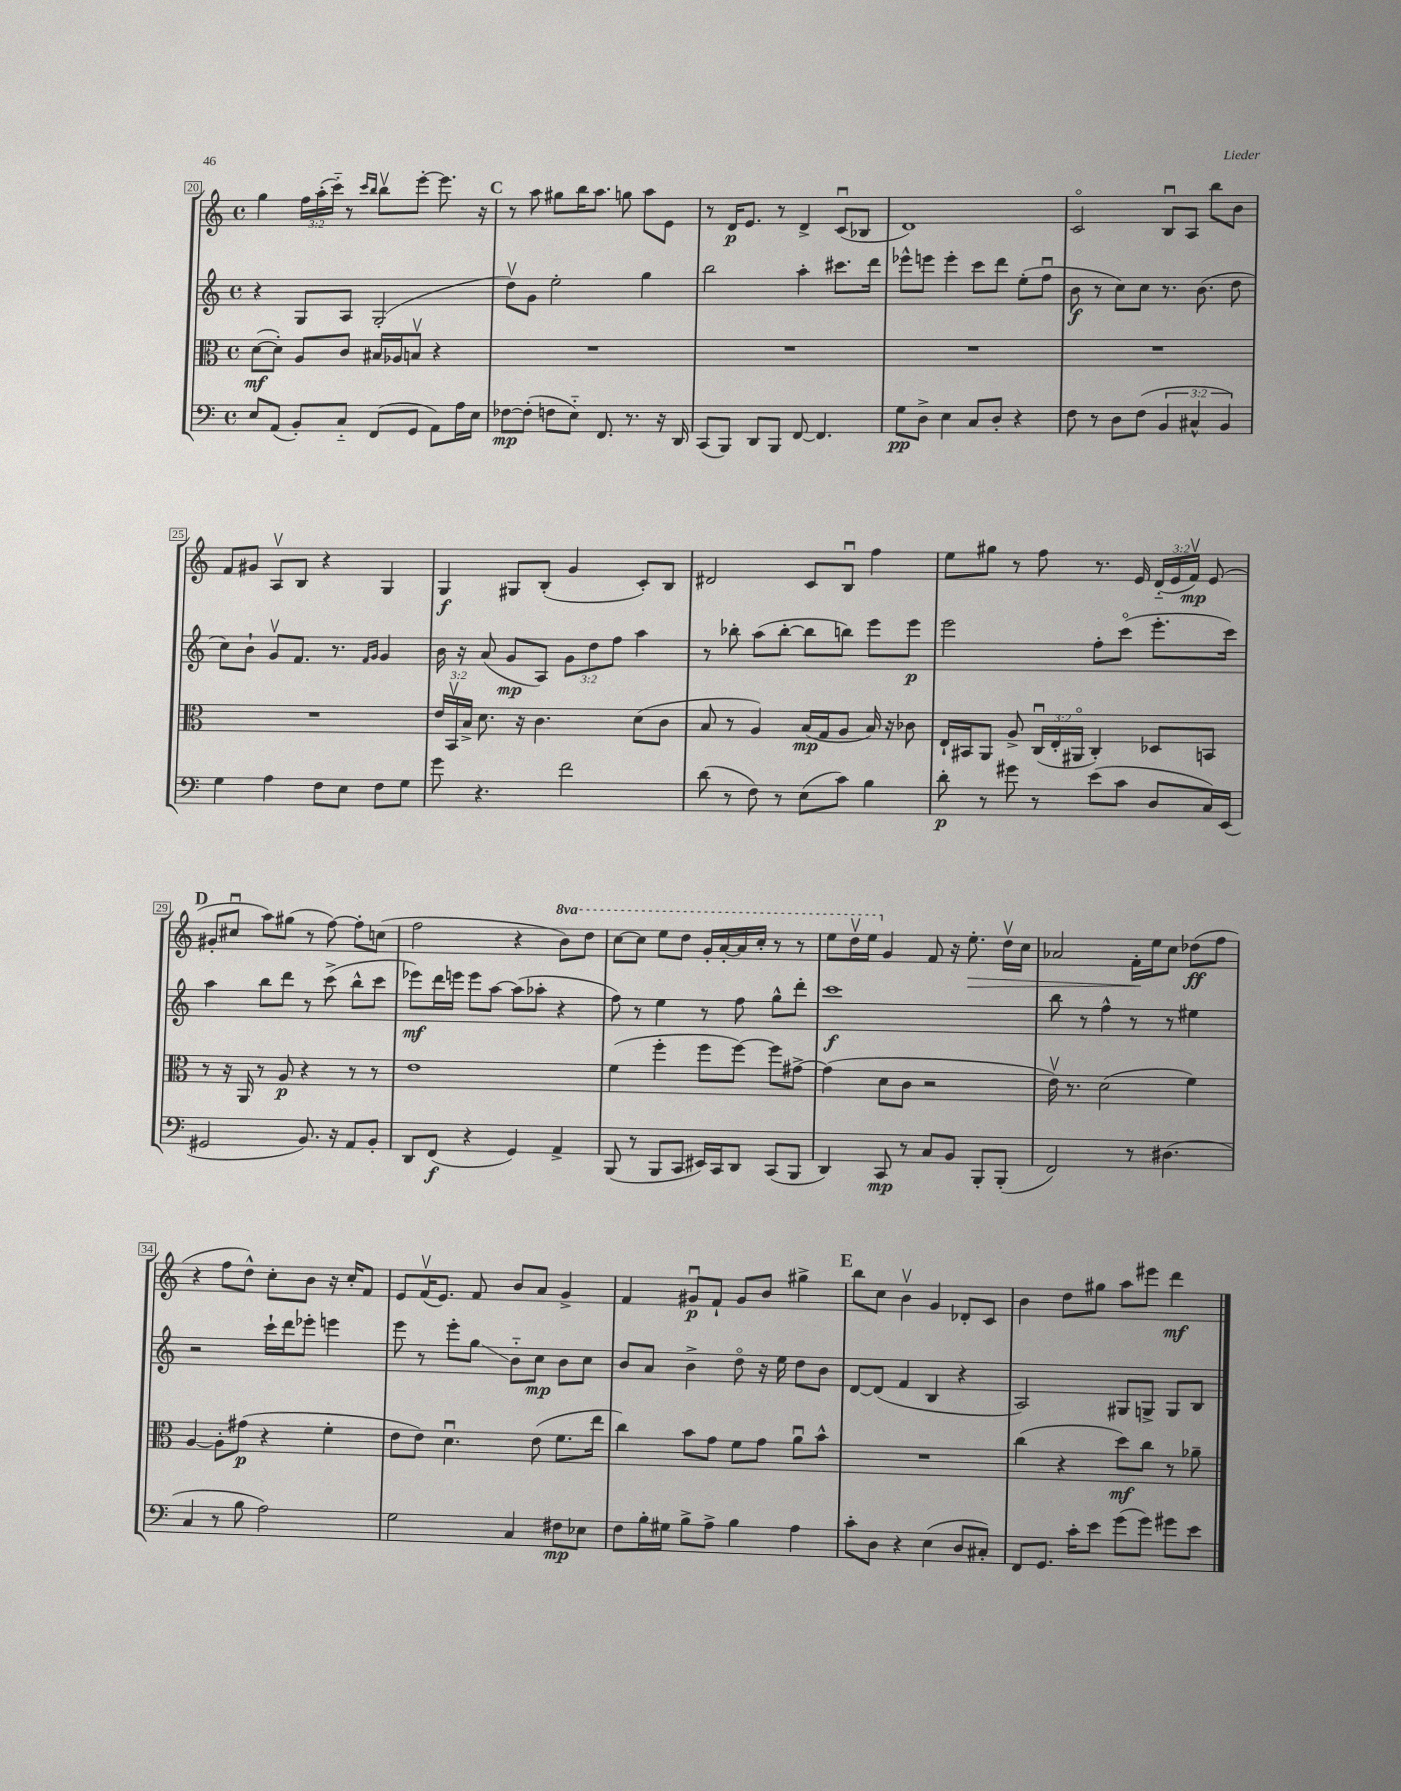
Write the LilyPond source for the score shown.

<<
\new StaffGroup <<
\new Staff = "s0" {
    \clef treble \key c \major \defaultTimeSignature \time 4/4 \override Staff.TupletNumber.text = #tuplet-number::calc-fraction-text \set Staff.ottavationMarkups = #ottavation-simple-ordinals
    \autoBeamOff g''4 \tuplet 3/2 { f''16[ a''16-.( c'''16]-_) } r8 \grace { c'''16[ b''16] } b''8[\upbow e'''8]~-. e'''8. r16 |
    \mark \markup { \bold "C" } r8 a''8 gis''8[ b''16 a''8.] g''8 a''8[ e'8] |
    r8 d'16[\p e'8.] r8 d'4-> c'8[\downbow( bes8] |
    d'1) |
    c'2\flageolet b8[\downbow a8] b''8[ b'8] |
    f'8[ gis'8] a8[\upbow b8] r4 g4 |
    g4\f gis8[ b8]-.( g'4 c'8[-.) b8] |
    dis'2 c'8[ b8]\downbow f''4 |
    e''8[ gis''8] r8 f''8 r8. e'16 \tuplet 3/2 { d'16[-_( e'16 f'16]\upbow\mp) } e'8( |
    \mark \markup { \bold "D" } gis'8[-. cis''8]\downbow a''8[) gis''8]( r8 f''8~) f''8[-. c''8]( |
    f''2 r4 \ottava #1 b''8[) d'''8] |
    c'''8[~ c'''8] e'''8[ d'''8] g''16[-. a''16~-. a''16 c'''16]-. r8 r8 |
    e'''8[ d'''16\upbow e'''16] \ottava #0 g'4 f'8 r16 e''8.-.\> d''16[\upbow c''16] |
    aes'2 f'16[-.\! e''16 c''8] des''8[\ff( f''8] |
    r4 f''8[ d''8]-^) c''8[-. b'8] r16 c''16[-. f'8] |
    e'8[ f'16\upbow( e'8.]) f'8 b'8[ a'8] g'4-> |
    f'4 gis'8[\downbow\p f'8]-! gis'8[ b'8] gis''4-> |
    \mark \markup { \bold "E" } b''8[ c''8] b'4\upbow g'4 des'8[-. c'8] |
    b'4 d''8[ gis''8] a''8[ eis'''8] d'''4\mf \bar "|." |
}
\new Staff = "s1" {
    \clef treble \key c \major \defaultTimeSignature \time 4/4 \override Staff.TupletNumber.text = #tuplet-number::calc-fraction-text
    \autoBeamOff r4 g8[ a8] g2-.( |
    \mark \markup { \bold "C" } d''8[\upbow) g'8] e''2-. g''4 |
    b''2 a''4-. cis'''8.[ d'''16] |
    ees'''8[-^ e'''8] e'''4-. c'''8[ d'''8] e''8[-.( f''8]\downbow |
    b'8\f r8 c''8[) c''8] r8. b'8.( d''8 |
    c''8[) b'8]-! g'8[\upbow f'8.] r8. \grace { f'16[ g'16] } g'4 |
    b'16 r16 a'8( g'8[\mp a8]) \tuplet 3/2 { g'8[ d''8 f''8] } a''4 |
    r8 bes''8-. a''8[( bes''8]~-. bes''8[ b''8]) e'''8[ e'''8]\p |
    e'''2 f''8[-. c'''8]\flageolet( e'''8.[-. c'''16]) |
    \mark \markup { \bold "D" } a''4 b''8[ d'''8] r8 c'''8->( b''8[-^ c'''8] |
    ees'''8[\mf) d'''16 e'''16] e'''8[ a''8]~ a''8[( aes''8]-. r4 |
    f''8) r8 e''4 r8 f''8 g''8[-^ d'''8]-. |
    c'''1\f |
    b''8 r8 f''4-^ r8 r8 eis''4 |
    r2 c'''16[-! d'''16 ees'''8]-. e'''4 |
    e'''8 r8 e'''8[-. g''8]\glissando b'8[-_ c''8]\mp b'8[ c''8] |
    b'8[ a'8] b'4-> d''8\flageolet r16 e''16 d''8[ b'8] |
    \mark \markup { \bold "E" } d'8[~ d'8]( f'4 b4 r4 |
    a2) gis8[ g8]-> g8[ b8] \bar "|." |
}
\new Staff = "s2" {
    \clef alto \key c \major \defaultTimeSignature \time 4/4 \override Staff.TupletNumber.text = #tuplet-number::calc-fraction-text
    \autoBeamOff d'8[~\mf( d'8]-.) a8[ c'8] bis16[ aes16 b8]\upbow r4 |
    \mark \markup { \bold "C" } R1 |
    R1 |
    R1 |
    R1 |
    R1 |
    \tuplet 3/2 { e'16[ b,16\upbow b16]-> } d'8. r16 c'4. d'8[( c'8] |
    b8 r8 a4) b16[\mp( g16 a8] b16) r16 ces'8 |
    e16[-! bis,16 a,8] a8-> \tuplet 3/2 { c16[\downbow( e16-. ais,16]\flageolet } c4-.) des8[ b,8] |
    \mark \markup { \bold "D" } r8 r16 a,16 r8 a8\p r4 r8 r8 |
    e'1 |
    f'4( f''4-. f''8[ f''8]~) f''8[ gis'8]~-> |
    gis'4( d'8[ c'8] r2 |
    e'16\upbow) r8. d'2( f'4) |
    a4~ a8[-. gis'8]\p( r4 f'4-. |
    e'8[ e'8]) d'4.\downbow e'8( f'8.[ e''16] |
    c''4) b'8[ g'8] f'8[ g'8] a'8[\downbow b'8]-^ |
    \mark \markup { \bold "E" } R1 |
    c''4( r4 d''8[\mf) c''8] r8 aes'8-- \bar "|." |
}
\new Staff = "s3" {
    \clef bass \key c \major \defaultTimeSignature \time 4/4 \override Staff.TupletNumber.text = #tuplet-number::calc-fraction-text
    \autoBeamOff e8[ a,8]( b,8[-.) c8]-_ f,8[( g,8] a,8[) a16 e16] |
    \mark \markup { \bold "C" } fes8[~\mp fes8]-.( f8[ e8]-_) f,8. r8. r16 d,16 |
    c,8[( b,,8]) d,8[ b,,8] f,8~ f,4. |
    g8[\pp d8]-> e4 c8[ d8]-. r4 |
    f8 r8 d8[ f8]( \tuplet 3/2 { b,4 cis4-^ b,4) } |
    g4 a4 f8[ e8] f8[ g8] |
    g'8 r4. f'2 |
    d'8( r8 f8) r8 e8[( c'8]) b4 |
    d'8-.\p r8 gis'8 r8 e'8[( c'8] d8[ c16) e,16]( |
    \mark \markup { \bold "D" } gis,2 b,8.) r16 a,8[ b,8]-. |
    d,8[ f,8]\f( r4 g,4) a,4-> |
    b,,8( r8 b,,8[ c,8] eis,16[) c,16 d,8] c,8[( b,,8] |
    d,4) c,8\mp r8 c8[ b,8] b,,8[-. b,,8]-.( |
    f,2) r8 dis4.( |
    c4 r8 b8 a2) |
    g2 c4 fis8[\mp ees8] |
    f8[ b16-. gis16] b8[-> a8]-> b4 a4 |
    \mark \markup { \bold "E" } c'8[-. d8] r4 e4( d8[ cis8]-.) |
    f,8[ g,8.] c'16[-. e'8] g'8[( g'8]) gis'8[ e'8] \bar "|." |
}
>>
>>
\layout { \context { \Score currentBarNumber = #20 \override BarNumber.stencil = #(make-stencil-boxer 0.1 0.3 ly:text-interface::print) } }
